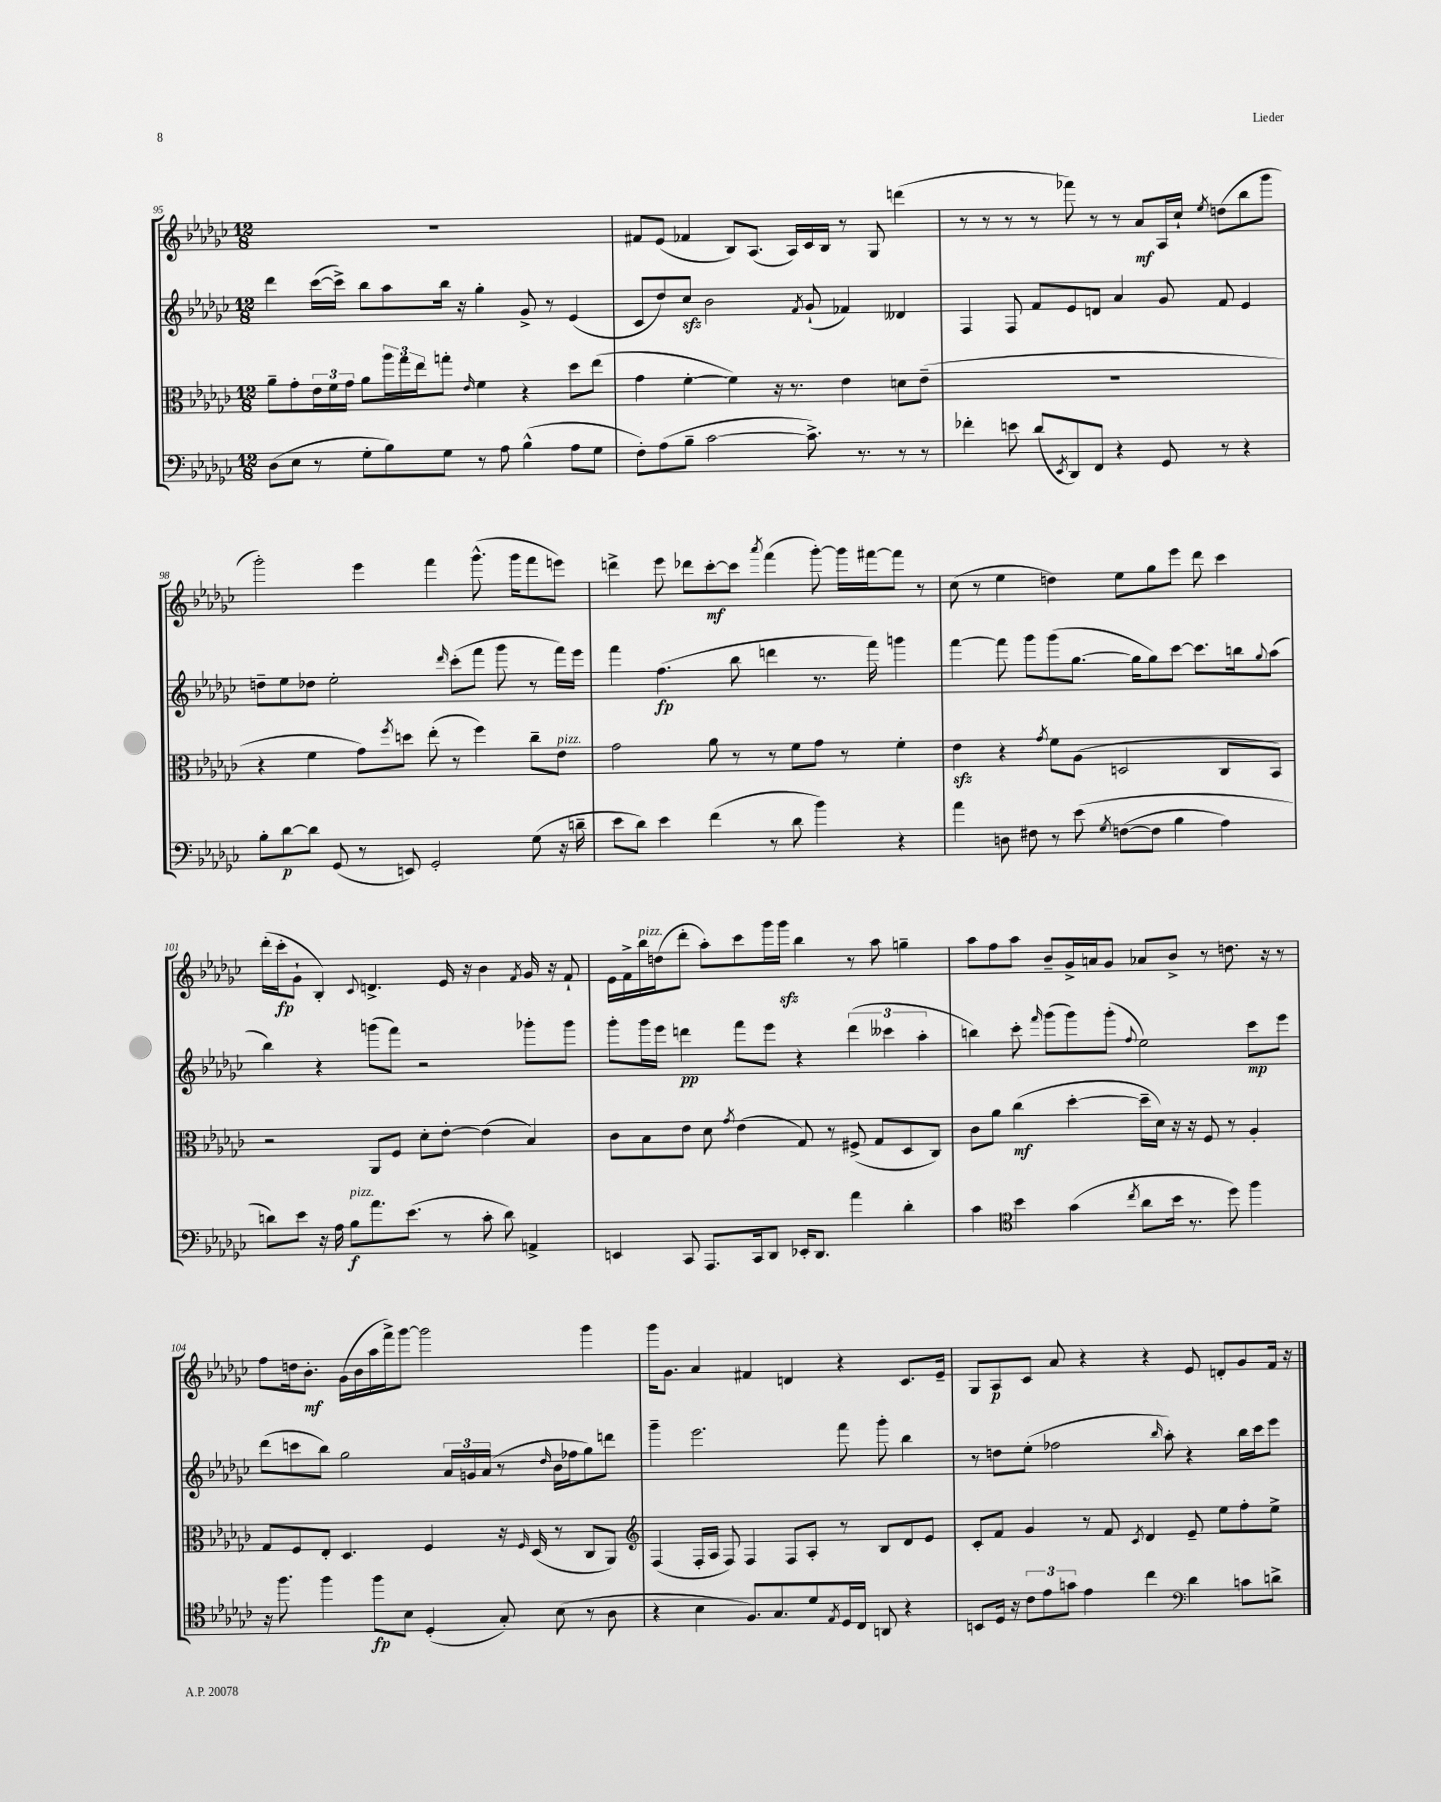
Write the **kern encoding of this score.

**kern	**dynam	**kern	**dynam	**kern	**dynam	**kern	**dynam
*part4	*part4	*part3	*part3	*part2	*part2	*part1	*part1
*staff4	*staff4	*staff3	*staff3	*staff2	*staff2	*staff1	*staff1
*clefF4	*	*clefC3	*	*clefG2	*	*clefG2	*
*k[b-e-a-d-g-c-]	*	*k[b-e-a-d-g-c-]	*	*k[b-e-a-d-g-c-]	*	*k[b-e-a-d-g-c-]	*
*M12/8	*	*M12/8	*	*M12/8	*	*M12/8	*
=95	=95	=95	=95	=95	=95	=95	=95
(8D-\L	.	8a-~\L	.	4ddd-\	.	1.r	.
8E-\J	.	8g-'\	.	.	.	.	.
8r	.	24e-\L	.	([16ccc-\LL	.	.	.
.	.	24f\	.	.	.	.	.
.	.	.	.	16ccc-^\JJ])	.	.	.
.	.	24g-\JJ	.	.	.	.	.
8G-'\L	.	8a-\L	.	8bb-\L	.	.	.
8B-\)	.	24aa-\L	.	8aa-\	.	.	.
.	.	24gg-\	.	.	.	.	.
.	.	24ee-\J	.	.	.	.	.
8G-\J	.	8ggn'\J	.	16bb-\Jk	.	.	.
.	.	.	.	16r	.	.	.
.	.	16qqe-/	.	.	.	.	.
8r	.	4f\	.	4gg-'\	.	.	.
8A-\	.	.	.	.	.	.	.
(4B-^^\	.	4r	.	8g-^/	.	.	.
.	.	.	.	8r	.	.	.
8A-\L	.	8dd-\L	.	(4e-/	.	.	.
8G-\J	.	(8ee-\J	.	.	.	.	.
=96	=96	=96	=96	=96	=96	=96	=96
8F'\L)	.	4g-\	.	8c-/L	.	8f#X/L	.
(8A-\	.	.	.	8dd-/)	.	(8e-/J	.
8B-~\J	.	[4f'\	.	8cc-zz/J	.	4f-X/	.
[2c-\	.	.	.	2b-\	.	.	.
.	.	4f\])	.	.	.	8B-/L)	.
.	.	.	.	.	.	(8.A-/J	.
.	.	16r	.	.	.	.	.
.	.	8.r	.	.	.	16A-/LL)	.
.	.	.	.	8qf/	.	.	.
8.c-^\])	.	.	.	(8g-`/	.	16c-/	.
.	.	.	.	.	.	16B-/JJ	.
.	.	4e-\	.	4f-X/)	.	8r	.
8.r	.	.	.	.	.	.	.
.	.	.	.	.	.	8G-/	.
8r	.	8dn\L	.	4d--X/	.	(4dddn\	.
8r	.	(8e-~\J	.	.	.	.	.
=97	=97	=97	=97	=97	=97	=97	=97
4f-X'\	.	1.r	.	4F/	.	8r	.
.	.	.	.	.	.	8r	.
8en\	.	.	.	8F/	.	8r	.
(8d-/L	.	.	.	8f/L	.	8r	.
8qEE-/	.	.	.	.	.	.	.
8DD-/)	.	.	.	8e-/	.	8fff-X\)	.
8FF/J	.	.	.	8dn/J	.	8r	.
4r	.	.	.	4a-/	.	8r	.
.	.	.	.	.	.	8a-/L	mf
8GG-/	.	.	.	8g-/	.	16A-/L	.
.	.	.	.	.	.	16cc-`/JJ	.
.	.	.	.	.	.	8qee-/	.
8r	.	.	.	8f/	.	(8ddn\L	.
4r	.	.	.	4e-/	.	8bb-\	.
.	.	.	.	.	.	8ggg-\J	.
!!LO:LB:g=z
=98	=98	=98	=98	=98	=98	=98	=98
8B-'\L	.	4r	.	8ddn~\L	.	2ggg-'\)	.
[8d-\	p	.	.	8ee-\	.	.	.
8d-\J]	.	4f\	.	8dd-X\J	.	.	.
(8GG-/	.	.	.	2ee-'\	.	.	.
8r	.	8g-\L)	.	.	.	4eee-\	.
.	.	8qff/	.	.	.	.	.
8EEn/)	.	8ddn\J	.	.	.	.	.
2GG-'/	.	(8ee-'\	.	.	.	4fff\	.
.	.	.	.	16qqddd-/	.	.	.
.	.	8r	.	(8ccc-'\L	.	.	.
.	.	4ff\)	.	8fff\J	.	(8.ggg-^^\	.
.	.	.	.	8ggg-\	.	.	.
.	.	.	.	.	.	16ggg-\KL	.
(8G-\	.	8cc-~\L	.	8r	.	8fff\	.
!	!	!LO:TX:a:i:t=pizz.	!	!	!	!	!
16r	.	8e-\J	.	16fff\LL)	.	8eeen\J)	.
16dn~\	.	.	.	16eee-\JJ	.	.	.
=99	=99	=99	=99	=99	=99	=99	=99
8e-\L	.	2g-\	.	4fff\	.	4dddn^\	.
8d-\J)	.	.	.	.	.	.	.
4e-\	.	.	.	(4.ff\	fp	8eee-\	.
.	.	.	.	.	.	8ddd-X\L	.
(4f\	.	8a-\	.	.	.	[8ccc-'\	mf
.	.	8r	.	8bb-\	.	8ccc-\J]	.
.	.	.	.	.	.	8qaaa-/	.
8r	.	8r	.	4dddn\	.	(4fff\	.
8d-\	.	8f\L	.	.	.	.	.
4b-\)	.	8g-\J	.	8.r	.	[8ggg-'\)	.
.	.	8r	.	.	.	16ggg-\LL]	.
.	.	.	.	16fff\)	.	[16fff#X\J	.
4r	.	4f'\	.	4gggn\	.	8fff#\J]	.
.	.	.	.	.	.	8r	.
=100	=100	=100	=100	=100	=100	=100	=100
4a-\	.	4e-zz\	.	[4fff\	.	(8cc-\	.
.	.	.	.	.	.	8r	.
8Dn\	.	4r	.	8fff\]	.	4ee-\	.
8F#X\	.	.	.	8ggg-\L	.	.	.
.	.	8qg-/	.	.	.	.	.
8r	.	8f\L	.	(8ggg-\	.	4ddn\)	.
(8e-\	.	(8A-\J	.	[8.gg-\J	.	.	.
8qG-/	.	.	.	.	.	.	.
([8Fn\L	.	2Dn/	.	.	.	8ee-\L	.
.	.	.	.	16gg-\KL]	.	.	.
8F\J]	.	.	.	8gg-\)	.	8gg-\	.
4B-\	.	.	.	[8ccc-\J	.	8eee-\J	.
.	.	.	.	8.ccc-\L]	.	8ddd-\	.
4A-\)	.	8C-/L	.	.	.	4ccc-\	.
.	.	.	.	16bbn\k	.	.	.
.	.	.	.	8qqgg-/	.	.	.
.	.	8BB-/J)	.	(8aa-\J	.	.	.
!!LO:LB:g=z
=101	=101	=101	=101	=101	=101	=101	=101
8dn\L)	.	2r	.	4bb-\)	.	(16ddd-'\LL	.
.	.	.	.	.	.	16ccc-'\J	fp
8e-\J	.	.	.	.	.	8g-`\J	.
16r	.	.	.	4r	.	4B-'/)	.
16A-\	.	.	.	.	.	.	.
!LO:TX:a:i:t=pizz.	!	!	!	!	!	!	!
8B-\L	f	.	.	.	.	.	.
.	.	.	.	.	.	8qqc-/	.
8.a-\	.	8AA-/L	.	(8gggn\L	.	4.dn^/	.
.	.	8F/J	.	8fff\J)	.	.	.
(8.e-\J	.	.	.	.	.	.	.
.	.	8d-'\L	.	2r	.	.	.
8r	.	[8e-'\J	.	.	.	16e-/	.
.	.	.	.	.	.	16r	.
8c-'\	.	(4e-\]	.	.	.	4b-\	.
8d\)	.	.	.	.	.	.	.
.	.	.	.	.	.	8qf/	.
4AAn^/	.	4B-/)	.	8ggg-X'\L	.	16g-/	.
.	.	.	.	.	.	16r	.
.	.	.	.	8ggg-\J	.	8f`/	.
=102	=102	=102	=102	=102	=102	=102	=102
4EEn/	.	8c-\L	.	8ggg-'\L	.	16e-\LL	.
.	.	.	.	.	.	16f^\	.
!	!	!	!	!	!	!LO:TX:a:i:t=pizz.	!
.	.	8B-\	.	16ggg-\L	.	16bb-\	.
.	.	.	.	16eee-\JJ	.	(16ddn\J	.
8CC-/	.	8e-\J	.	4dddn\	pp	8ddd-'\J	.
8.AAA-/L	.	8d-\	.	.	.	8aa-'\L)	.
.	.	8qg-/	.	.	.	.	.
.	.	(4e-\	.	8fff\L	.	8ccc-\	.
16CC-/k	.	.	.	.	.	.	.
8DD-/J	.	.	.	8eee-\J	.	16ggg-\L	.
.	.	.	.	.	.	16ggg-zz\JJ	.
16EE-X'/KL	.	8G-/)	.	4r	.	4bb-\	.
8.DD-/J	.	.	.	.	.	.	.
.	.	8r	.	.	.	.	.
4a-\	.	(8F#X^/	.	(6ddd\	.	8r	.
.	.	8G-/L	.	.	.	8aa-\	.
.	.	.	.	6ccc--X\	.	.	.
4d-'\	.	8D-/	.	.	.	4ggn~\	.
.	.	.	.	6aa-'\	.	.	.
.	.	8C-/J)	.	.	.	.	.
=103	=103	=103	=103	=103	=103	=103	=103
4c-\	.	8c-\L	.	4bbn\)	.	8aa-\L	.
.	.	8a-\J	.	.	.	8ff\	.
*clefC4	*	*	*	*	*	*	*
4b-\	.	(4cc-\	mf	8ccc-'\	.	8aa-\J	.
.	.	.	.	16qqfff/	.	.	.
.	.	.	.	(8ggg-\L	.	8b-~/L	.
(4g-\	.	[4dd-'\	.	8ggg-\)	.	16g-^/L	.
.	.	.	.	.	.	16an/J	.
.	.	.	.	(8ggg-'\J	.	8g-/J	.
8qcc-/	.	.	.	8qqff/	.	.	.
8a-\L	.	16dd-~\LL]	.	2ee-\)	.	8a-X/L	.
.	.	16d-\JJ)	.	.	.	.	.
16b-\Jk	.	16r	.	.	.	8b-^/J	.
8.r	.	16r	.	.	.	.	.
.	.	8F/	.	.	.	8r	.
8dd-\)	.	8r	.	.	.	8.ddn\	.
4ff\	.	4A-'/	.	8ccc-\L	mp	.	.
.	.	.	.	.	.	16r	.
.	.	.	.	8eee-\J	.	8r	.
!!LO:LB:g=z
=104	=104	=104	=104	=104	=104	=104	=104
16r	.	8G-/L	.	(8ddd-\L	.	8ff\L	.
8.ff\	.	.	.	.	.	.	.
.	.	8F/	.	8cccn\	.	16ddn\k	.
.	.	.	.	.	.	8.b-'\J	mf
4ff\	.	8E-'/J	.	8bb-\J)	.	.	.
.	.	4.D-/	.	2gg-\	.	(16g-\LL	.
.	.	.	.	.	.	16b-\	.
8ff\L	fp	.	.	.	.	16aa-\	.
.	.	.	.	.	.	16fff^\J)	.
8B-\J	.	.	.	.	.	[8ggg-\J	.
(4D-'/	.	4F/	.	.	.	2ggg-\]	.
.	.	.	.	24a-/LL	.	.	.
.	.	.	.	24gn/	.	.	.
.	.	.	.	(24a-/JJ	.	.	.
8G-'/)	.	16r	.	8r	.	.	.
.	.	16qqF/	.	.	.	.	.
.	.	(16D-/	.	.	.	.	.
.	.	.	.	16qqdd-/	.	.	.
(8B-\	.	8r	.	16b-\LL	.	.	.
.	.	.	.	16ff-X\J	.	.	.
8r	.	8C-/L	.	8gg-\)	.	4ggg-\	.
8A-\	.	8AA-/J)	.	8dddn\J	.	.	.
=105	=105	=105	=105	=105	=105	=105	=105
*	*	*clefG2	*	*	*	*	*
4r	.	(4F/	.	4ggg-~\	.	16ggg-\KL	.
.	.	.	.	.	.	8.g-\J	.
4B-\	.	16F'/LL	.	2.eee-\	.	4a-/	.
.	.	16A-/JJ	.	.	.	.	.
.	.	8F/)	.	.	.	.	.
8.F/L)	.	4F/	.	.	.	4f#X/	.
8.G-/	.	.	.	.	.	.	.
.	.	8F/L	.	.	.	4dn/	.
8d-/	.	8A-'/J	.	.	.	.	.
8qE-/	.	.	.	.	.	.	.
16D-/L	.	8r	.	8fff\	.	4r	.
16C-/JJ	.	.	.	.	.	.	.
8AAn/	.	8B-/L	.	8ggg-'\	.	.	.
4r	.	8d-/	.	4bb-\	.	8.c-/L	.
.	.	8e-/J	.	.	.	.	.
.	.	.	.	.	.	16e-~/Jk	.
=106	=106	=106	=106	=106	=106	=106	=106
8BBn/L	.	8c-'/L	.	8r	.	8G-/L	.
16D-/Jk	.	8f/J	.	8ddn\L	.	8A-/	p
16r	.	.	.	.	.	.	.
12c-\L	.	4g-/	.	(8ee-'\J	.	8c-/J	.
12e-\	.	.	.	.	.	.	.
.	.	.	.	2ff-X\	.	8a-/	.
12gn\J	.	.	.	.	.	.	.
4e-\	.	8r	.	.	.	4r	.
.	.	8f/	.	.	.	.	.
.	.	8qc-/	.	.	.	.	.
4cc-\	.	4d-/	.	.	.	4r	.
.	.	.	.	16qqbb-/	.	.	.
.	.	.	.	8aa-'\)	.	.	.
*clefF4	*	*	*	*	*	*	*
4d-\	.	8e-~/	.	4r	.	8e-/	.
.	.	8ee-\L	.	.	.	8dn'/L	.
8cn\L	.	8ff'\	.	16bb-\LL	.	8g-/	.
.	.	.	.	16ccc-\J	.	.	.
8dn^\J	.	8ee-^\J	.	8eee-\J	.	16f/Jk	.
.	.	.	.	.	.	16r	.
==	==	==	==	==	==	==	==
*-	*-	*-	*-	*-	*-	*-	*-
